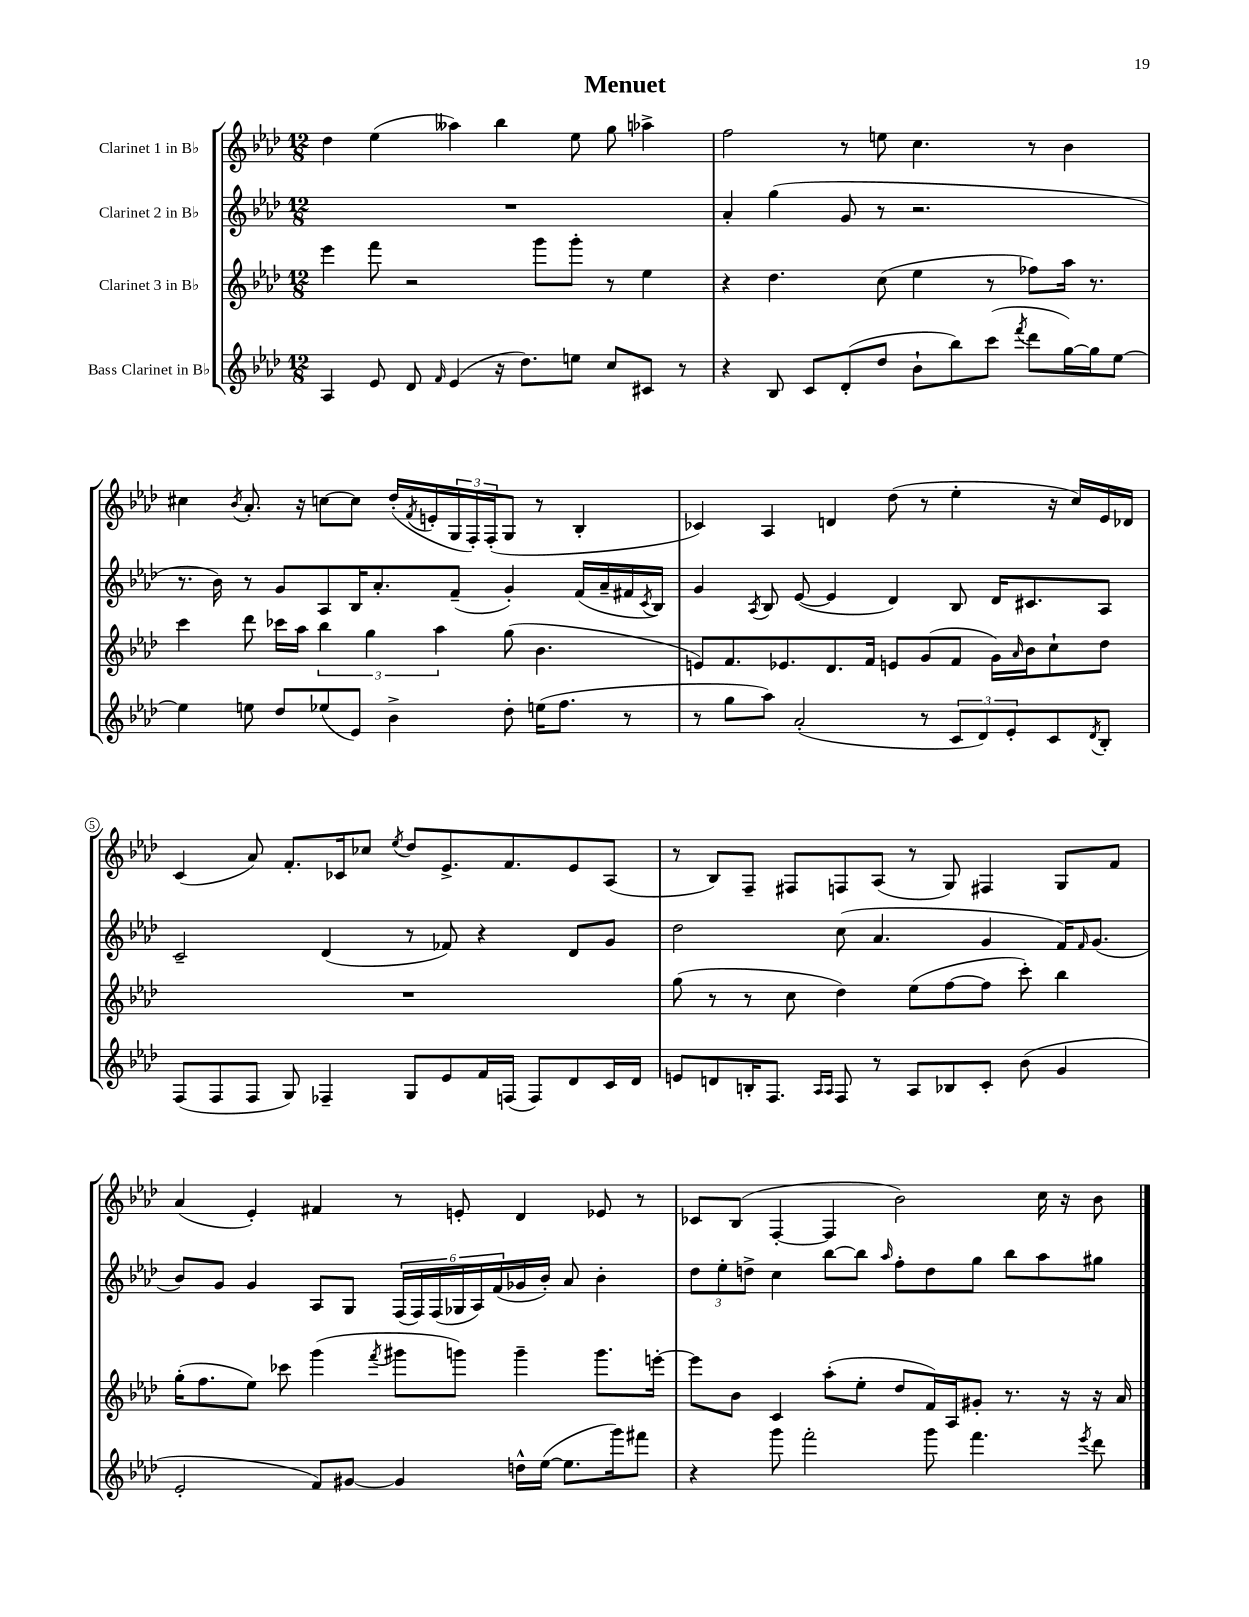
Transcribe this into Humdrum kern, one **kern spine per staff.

**kern	**kern	**kern	**kern
*part4	*part3	*part2	*part1
*staff4	*staff3	*staff2	*staff1
*I"Bass Clarinet in B♭	*I"Clarinet 3 in B♭	*I"Clarinet 2 in B♭	*I"Clarinet 1 in B♭
*clefG2	*clefG2	*clefG2	*clefG2
*k[b-e-a-d-]	*k[b-e-a-d-]	*k[b-e-a-d-]	*k[b-e-a-d-]
*M12/8	*M12/8	*M12/8	*M12/8
=1	=1	=1	=1
4A-/	4eee-\	1.r	4dd-\
8e-/	8fff\	.	(4ee-\
8d-/	2r	.	.
16qqf/	.	.	.
(4e-/	.	.	4aa--X\)
16r	.	.	4bb-\
8.dd-\L)	.	.	.
.	8ggg\L	.	.
8een\J	8ggg'\J	.	8ee-\
8cc/L	8r	.	8gg\
8c#X/J	4ee-\	.	4aa-X^\
8r	.	.	.
=2	=2	=2	=2
4r	4r	4a-'/	2ff\
8B-/	4.dd-\	(4gg\	.
8c/L	.	.	.
(8d-'/	.	8g/	8r
8dd-/J	(8cc\	8r	8een\
8b-`\L	4ee-\	2.r	4.cc\
8bb-\)	.	.	.
(8ccc\J	8r	.	.
8qfff/	.	.	.
8ddd-\L	8ff-X\L)	.	8r
[16gg\L)	16aa-\Jk	.	4b-\
16gg\J]	8.r	.	.
[8ee-\J	.	.	.
!!LO:LB:g=z
=3	=3	=3	=3
4ee-\]	4ccc\	8.r	4cc#X\
.	.	16b-\)	.
.	.	.	8qb-/
8een\	8ddd-\	8r	8.a-'/
8dd-/L	16ccc-X\LL	8g/L	.
.	16aa-\JJ	.	16r
(8ee-X/	6bb-\	8A-/	[8ccn\L
8e-/J)	.	16B-/K	8cc\J]
.	6gg\	.	.
.	.	8.a-'/	.
4b-^\	.	.	(16dd-'/LL
.	.	.	8qf/
.	.	.	16en'/
.	6aa-\	.	.
.	.	(8f~/J	24G/
.	.	.	24F'/)
.	.	.	(24F'/J
8dd-'\	(8gg\	4g'/)	8G/J
(16een\KL	4.b-\	.	8r
8.ff\J	.	.	.
.	.	(16f/LL	4B-'/
.	.	16a-~/	.
8r	.	16f#X/	.
.	.	8qc/	.
.	.	16B-/JJ)	.
=4	=4	=4	=4
8r	8en/L)	4g/	4c-X/)
8gg\L	8.f/	.	.
.	.	8qA-/	.
8aa-\J)	.	8B-/	4A-/
.	8.e-X/	.	.
(2a-'/	.	([8e-/	.
.	8.d-/	4e-/]	4dn/
.	16f/Jk	.	.
.	8en/L	4d-/)	(8dd-\
8r	(8g/	.	8r
12c/L	8f/J	8B-/	4ee-'\
12d-/)	.	.	.
.	16g\LL)	16d-/KL	.
12e-'/	.	.	.
.	16qqa-/	.	.
.	16b-\J	8.c#X/	.
8c/	8cc`\	.	16r
.	.	.	16cc/LL)
8qd-/	.	.	.
8B-'/J	8dd-\J	8A-/J	16e-/
.	.	.	16d-X/JJ
!!LO:LB:g=z
=5	=5	=5	=5
(8F/L	1.r	2c~/	(4c/
8F/	.	.	.
8F/J	.	.	8a-/)
8G/)	.	.	8.f'/L
4F-X~/	.	(4d-/	.
.	.	.	16c-X/k
.	.	.	8cc-X/J
.	.	.	8qee-/
8G/L	.	8r	8dd-/L
8e-/	.	8f-X/)	8.e-^/
16f/L	.	4r	.
(16Fn/JJ	.	.	8.f/
8F/L)	.	.	.
8d-/	.	8d-/L	8e-/
16c/L	.	8g/J	(8A-/J
16d-/JJ	.	.	.
=6	=6	=6	=6
8en/L	(8gg\	2dd-\	8r
8dn/	8r	.	8B-/L)
16Bn'/K	8r	.	8F~/J
8.F/J	.	.	.
.	8cc\	.	8F#X/L
16qqA-/LL	.	.	.
16qqA-/JJ	.	.	.
8F/	4dd-\)	(8cc\	8Fn/
8r	.	4.a-/	(8A-/J
8A-/L	(8ee-\L	.	8r
8B-X/	[8ff\	.	8G/)
8c'/J	8ff\J]	4g/	4F#X/
(8b-\	8ccc'\)	.	.
4g/	4bb-\	16f/KL)	8G/L
.	.	16qqf/	.
.	.	(8.g/J	.
.	.	.	8f/J
!!LO:LB:g=z
=7	=7	=7	=7
2e-'/	(16gg'\KL	8b-/L)	(4a-/
.	8.ff\	.	.
.	.	8g/J	.
.	8ee-\J)	4g/	4e-'/)
.	8ccc-X\	.	.
8f/L)	(4ggg\	8A-/L	4f#X/
[8g#X/J	.	8G/J	.
.	8qfff/	.	.
4g#/]	8ggg#X\L	(24F/LL	8r
.	.	24F/)	.
.	.	(24F/	.
.	8gggn\J)	24G-X/	8en'/
.	.	24A-/)	.
.	.	(24f/	.
16ddn^^\LL	4ggg~\	16g-X/	4d-/
([16ee-\JJ	.	16b-'/JJ)	.
8.ee-\L]	.	8a-/	.
.	8.ggg\L	4b-'\	8e-X/
16ggg\k)	.	.	.
8fff#X\J	.	.	8r
.	[16eeen'\Jk	.	.
=8	=8	=8	=8
4r	8eee\L]	12dd-\L	8c-X/L
.	.	12ee-'\	.
.	8b-\J	.	(8B-/J
.	.	12ddn^\J	.
8ggg\	4c/	4cc\	[4F'/
2fff'\	.	.	.
.	(8aa-'\L	[8bb-\L	4F/]
.	8ee-'\J	8bb-\J]	.
.	.	16qqaa-/	.
.	8dd-/L	8ff'\L	2b-\)
8ggg\	16f/L)	8dd\	.
.	16A-/J	.	.
4.fff\	8g#X'/J	8gg\J	.
.	8.r	8bb-\L	.
.	.	8aa-\	16cc\
.	16r	.	16r
8qeee-/	.	.	.
8ddd-\	16r	8gg#X\J	8b-\
.	16a-/	.	.
==	==	==	==
*-	*-	*-	*-
